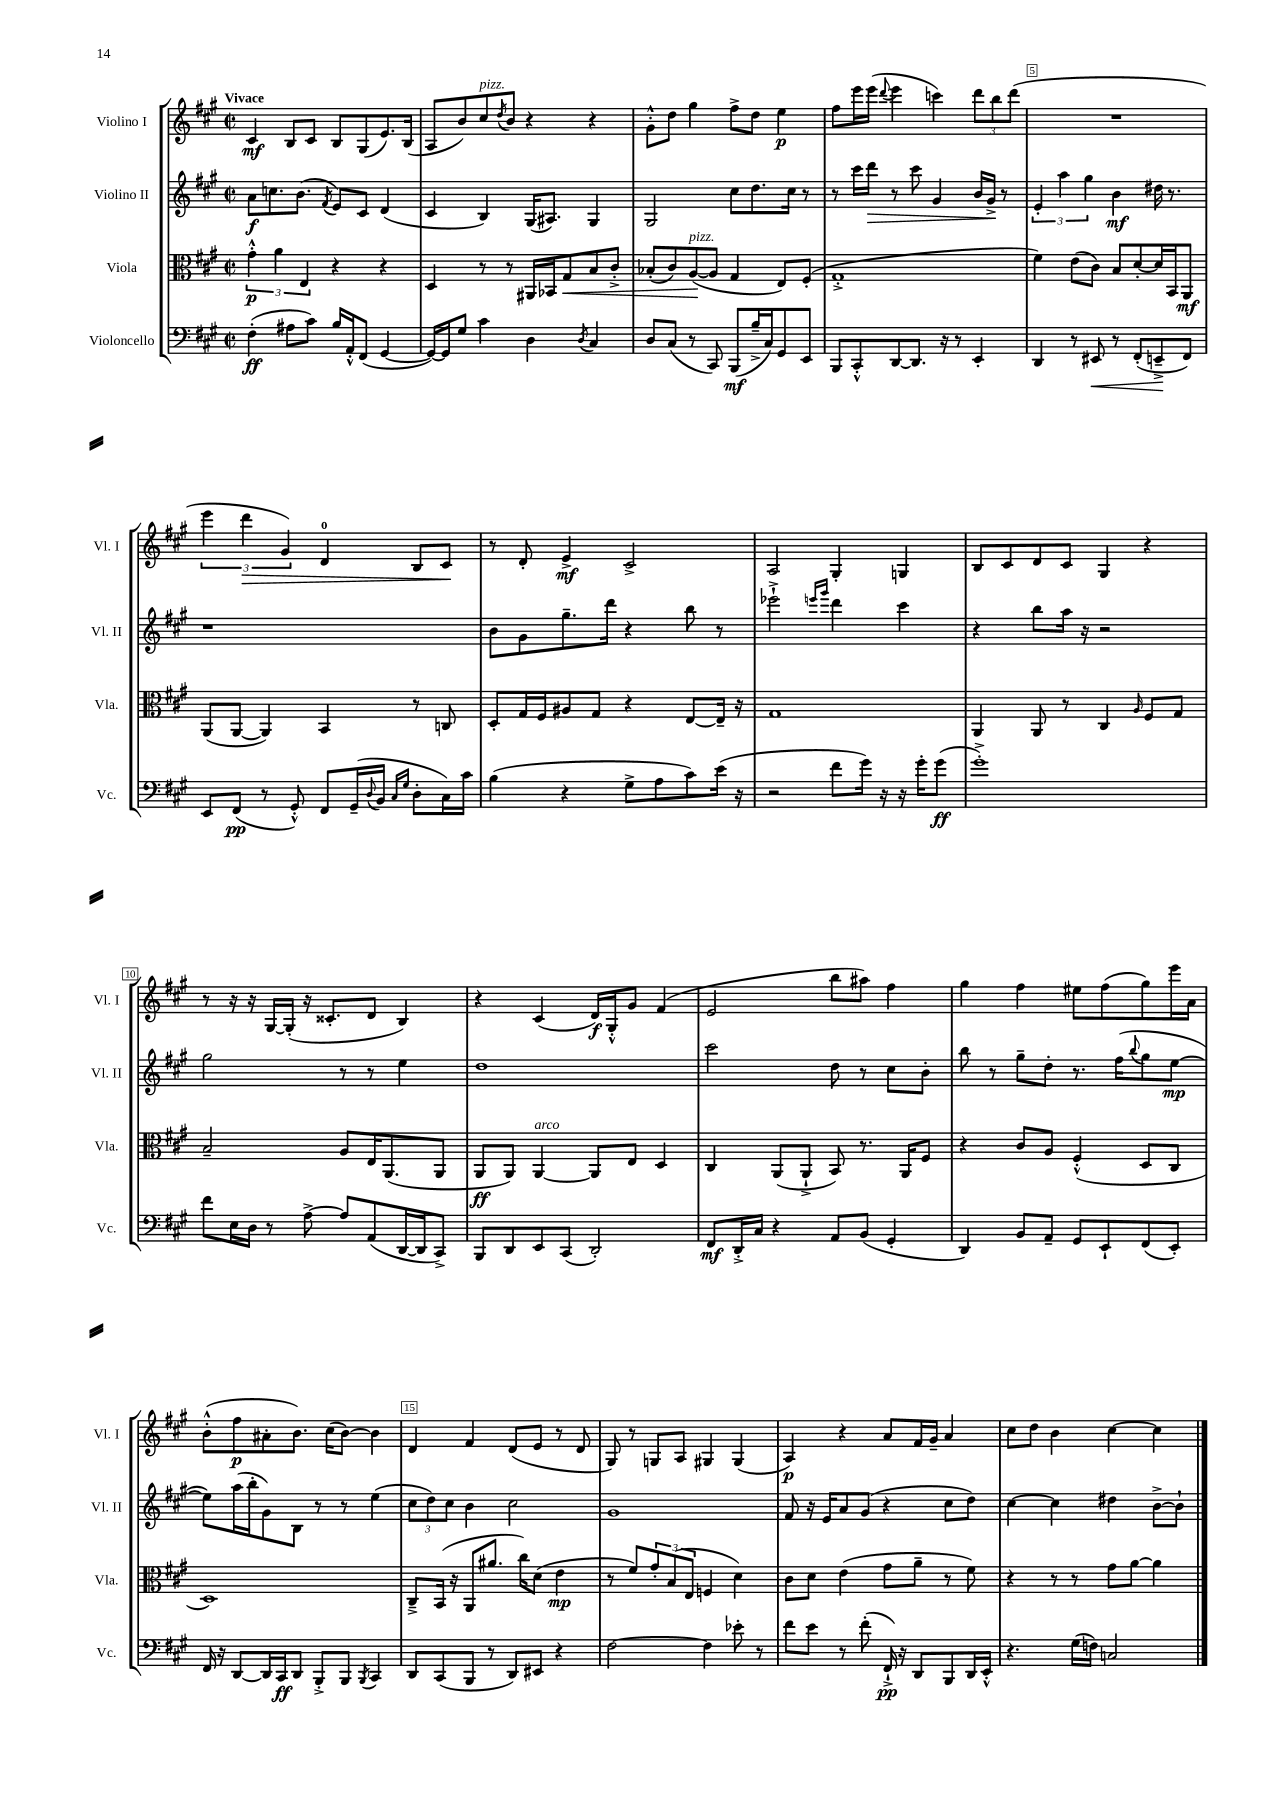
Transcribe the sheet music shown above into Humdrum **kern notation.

**kern	**dynam	**kern	**dynam	**kern	**dynam	**kern	**dynam
*part4	*part4	*part3	*part3	*part2	*part2	*part1	*part1
*staff4	*staff4	*staff3	*staff3	*staff2	*staff2	*staff1	*staff1
*I"Violoncello	*	*I"Viola	*	*I"Violino II	*	*I"Violino I	*
*I'Vc.	*	*I'Vla.	*	*I'Vl. II	*	*I'Vl. I	*
*clefF4	*	*clefC3	*	*clefG2	*	*clefG2	*
*k[f#c#g#]	*	*k[f#c#g#]	*	*k[f#c#g#]	*	*k[f#c#g#]	*
*M2/2	*	*M2/2	*	*M2/2	*	*M2/2	*
*met(c|)	*	*met(c|)	*	*met(c|)	*	*met(c|)	*
=1	=1	=1	=1	=1	=1	=1	=1
!	!	!	!	!	!	!LO:TX:a:B:t=Vivace	!
(4F#'\	ff	6g#'^^\	p	8a\L	f	4c#/	mf
.	.	.	.	8.ccn\	.	.	.
.	.	6a\	.	.	.	.	.
8A#X\L	.	.	.	.	.	8B/L	.
.	.	.	.	(8.b\J	.	.	.
.	.	6E/	.	.	.	.	.
8c#\J)	.	.	.	.	.	8c#/J	.
.	.	.	.	8qf#/	.	.	.
16B/LL	.	4r	.	8e/L)	.	8B/L	.
16AA'^^/J	.	.	.	.	.	.	.
(8FF#/J	.	.	.	8c#/J	.	(8G#/	.
[4GG#/	.	4r	.	(4d/	.	8.e/)	.
.	.	.	.	.	.	(16B/Jk	.
=2	=2	=2	=2	=2	=2	=2	=2
16GG#/LL_)	.	4D/	.	4c#/	.	8A/L	.
16GG#/J]	.	.	.	.	.	.	.
8G#/J	.	.	.	.	.	8b/)	.
!	!	!	!	!	!	!LO:TX:a:i:t=pizz.	!
4c#\	.	8r	.	4B/)	.	8cc#/	.
.	.	.	.	.	.	8qdd/	.
.	.	8r	.	.	.	8b/J	.
4D\	.	16AA#X/LL	.	(16G#/KL	.	4r	.
.	.	16BB-X/J	.	8.A#X/J)	.	.	.
!	!	!	!LO:HP:b	!	!	!	!
.	.	8G#/	<	.	.	.	.
8qD/	.	.	.	.	.	.	.
4C#/	.	8B/	.	4G#/	.	4r	.
.	.	8c#'^/J	.	.	.	.	.
=3	=3	=3	=3	=3	=3	=3	=3
8D/L	.	(8B-X'/L	.	2G#/	.	8g#'^^\L	.
(8C#/J	.	8c#/)	.	.	.	8dd\J	.
!	!	!LO:TX:a:i:t=pizz.	!	!	!	!	!
8r	.	([8A/	.	.	.	4gg#\	.
8CC#/)	.	8A/J]	[	.	.	.	.
(8BBB/L	mf	4G#/	.	8cc#\L	.	8ff#^\L	.
16B~^/L	.	.	.	8.dd\	.	8dd\J	.
16C#/J)	.	.	.	.	.	.	.
8GG#/	.	8E/L)	.	.	.	4ee\	p
.	.	.	.	16cc#\Jk	.	.	.
8EE/J	.	(8F#'/J	.	8r	.	.	.
=4	=4	=4	=4	=4	=4	=4	=4
8BBB/L	.	1G#'^	.	8r	.	8ff#\L	.
8CC#'^^/	.	.	.	16ccc#\LL	.	16eee\L	.
!	!	!	!	!	!LO:HP:b	!	!
.	.	.	.	16ddd\JJ	>	(16eee\JJ	.
.	.	.	.	.	.	8qqddd/	.
[8DD/	.	.	.	8r	.	4eee\	.
8.DD/J]	.	.	.	8ccc#\	.	.	.
.	.	.	.	4g#/	.	4cccn\)	.
16r	.	.	.	.	.	.	.
8r	.	.	.	.	.	.	.
4EE'/	.	.	.	16b/LL	.	12ddd\L	.
.	.	.	.	16g#^/JJ	.	.	.
.	.	.	.	.	.	12bb\	.
.	.	.	.	8r	]	.	.
.	.	.	.	.	.	(12ddd\J	.
=5	=5	=5	=5	=5	=5	=5	=5
4DD/	.	4f#\)	.	6e'/	.	1r	.
.	.	.	.	6aa\	.	.	.
8r	.	(8e\L	.	.	.	.	.
.	.	.	.	6gg#\	.	.	.
!	!LO:HP:b	!	!	!	!	!	!
8EE#X/	<	8c#\J)	.	.	.	.	.
8r	.	8B/L	.	4b\	mf	.	.
(8FF#'/L	.	[8d'/	.	.	.	.	.
8EEn~^/	.	16d/L]	.	16dd#X\	.	.	.
.	.	16BB/J	.	8.r	.	.	.
8FF#/J)	[	8AA/J	mf	.	.	.	.
!!LO:LB:g=z
=6	=6	=6	=6	=6	=6	=6	=6
8EE/L	.	(8AA/L	.	1r	.	6eee\	.
(8FF#/J	pp	[8AA/J	.	.	.	.	.
!	!	!	!	!	!	!	!LO:HP:b
.	.	.	.	.	.	6ddd\	>
8r	.	4AA/])	.	.	.	.	.
.	.	.	.	.	.	6g#/)	.
8GG#'^^/)	.	.	.	.	.	.	.
8FF#/L	.	4BB/	.	.	.	4d/	.
(16GG#~/L	.	.	.	.	.	.	.
8qqD/	.	.	.	.	.	.	.
16BB/JJ	.	.	.	.	.	.	.
16qqC#/LL	.	.	.	.	.	.	.
16qqG#/JJ	.	.	.	.	.	.	.
8D'\L	.	8r	.	.	.	8B/L	.
16C#\L)	.	8Cn/	.	.	.	8c#/J	.
16c#\JJ	.	.	.	.	.	.	.
.	.	.	.	.	.	.	]
=7	=7	=7	=7	=7	=7	=7	=7
(4B\	.	8D'/L	.	8b\L	.	8r	.
.	.	16G#/L	.	8g#\	.	8d'/	.
.	.	16F#/J	.	.	.	.	.
4r	.	8A#X/	.	8.gg#~\	.	4e^/	mf
.	.	8G#/J	.	.	.	.	.
.	.	.	.	16ddd\Jk	.	.	.
8G#^\L	.	4r	.	4r	.	2c#^/	.
8A\	.	.	.	.	.	.	.
8c#\)	.	[8E/L	.	8bb\	.	.	.
(16e\Jk	.	16E~/Jk]	.	8r	.	.	.
16r	.	16r	.	.	.	.	.
=8	=8	=8	=8	=8	=8	=8	=8
2r	.	1G#	.	2eee-X`^\	.	2A/	.
.	.	.	.	16qqeeen/LL	.	.	.
.	.	.	.	16qqggg#/JJ	.	.	.
8f#\L	.	.	.	4ddd\	.	4G#'/	.
16g#\Jk)	.	.	.	.	.	.	.
16r	.	.	.	.	.	.	.
16r	.	.	.	4ccc#\	.	4Gn/	.
16g#'\KL	.	.	.	.	.	.	.
(8g#\J	ff	.	.	.	.	.	.
=9	=9	=9	=9	=9	=9	=9	=9
1g#'^)	.	4AA/	.	4r	.	8B/L	.
.	.	.	.	.	.	8c#/	.
.	.	8AA/	.	8bb\L	.	8d/	.
.	.	8r	.	16aa\Jk	.	8c#/J	.
.	.	.	.	16r	.	.	.
.	.	4C#/	.	2r	.	4G#/	.
.	.	16qqA/	.	.	.	.	.
.	.	8F#/L	.	.	.	4r	.
.	.	8G#/J	.	.	.	.	.
!!LO:LB:g=z
=10	=10	=10	=10	=10	=10	=10	=10
8f#\L	.	2B~/	.	2gg#\	.	8r	.
16E\L	.	.	.	.	.	16r	.
16D\JJ	.	.	.	.	.	16r	.
8r	.	.	.	.	.	[16G#/LL	.
.	.	.	.	.	.	(16G#'/JJ]	.
[8A^\	.	.	.	.	.	16r	.
.	.	.	.	.	.	8.c##X'/L	.
8A/L]	.	8A/L	.	8r	.	.	.
(8AA/	.	16E/K	.	8r	.	8d/J	.
.	.	(8.AA/	.	.	.	.	.
[16DD/L	.	.	.	4ee\	.	4B/)	.
16DD/J]	.	.	.	.	.	.	.
8CC#^/J)	.	8AA/J	.	.	.	.	.
=11	=11	=11	=11	=11	=11	=11	=11
8BBB/L	.	8AA/L	ff	1dd	.	4r	.
8DD/	.	8AA/J)	.	.	.	.	.
!	!	!LO:TX:a:i:t=arco	!	!	!	!	!
8EE/	.	[4AA/	.	.	.	(4c#/	.
(8CC#/J	.	.	.	.	.	.	.
2DD'/)	.	8AA/L]	.	.	.	16d/LL)	f
.	.	.	.	.	.	16G#'^^/J	.
.	.	8E/J	.	.	.	8g#/J	.
.	.	4D/	.	.	.	(4f#/	.
=12	=12	=12	=12	=12	=12	=12	=12
8FF#/L	mf	4C#/	.	2ccc#\	.	2e/	.
16DD'^/L	.	.	.	.	.	.	.
16C#/JJ	.	.	.	.	.	.	.
4r	.	(8AA/L	.	.	.	.	.
.	.	8AA`^/J	.	.	.	.	.
8AA/L	.	8BB/)	.	8dd\	.	8bb\L	.
(8BB/J	.	8.r	.	8r	.	8aa#X\J)	.
4GG#'/	.	.	.	8cc#\L	.	4ff#\	.
.	.	16AA/KL	.	.	.	.	.
.	.	8F#/J	.	8b'\J	.	.	.
=13	=13	=13	=13	=13	=13	=13	=13
4DD/)	.	4r	.	8bb\	.	4gg#\	.
.	.	.	.	8r	.	.	.
8BB/L	.	8c#/L	.	8gg#~\L	.	4ff#\	.
8AA~/J	.	8A/J	.	8dd'\J	.	.	.
8GG#/L	.	(4F#'^^/	.	8.r	.	8ee#X\L	.
8EE`/	.	.	.	.	.	(8ff#\	.
.	.	.	.	(16ff#\KL	.	.	.
.	.	.	.	8qqbb/	.	.	.
(8FF#/	.	8D/L	.	8gg#\	.	8gg#\)	.
8EE'/J)	.	8C#/J	.	[8ee\J	mp	16eee\L	.
.	.	.	.	.	.	16a\JJ	.
!!LO:LB:g=z
=14	=14	=14	=14	=14	=14	=14	=14
16FF#/	.	1D)	.	8ee\L])	.	(8b'^^\L	.
16r	.	.	.	.	.	.	.
[8DD/L	.	.	.	(16aa\L	.	8ff#\	p
.	.	.	.	16bb'\J	.	.	.
16DD/L]	.	.	.	8g#\)	.	8a#X'\	.
16CC#/J	ff	.	.	.	.	.	.
8DD/J	.	.	.	8B\J	.	8.b\J)	.
8BBB'^/L	.	.	.	8r	.	.	.
.	.	.	.	.	.	(16cc#\KL	.
8BBB/J	.	.	.	8r	.	[8b\J)	.
8qBBB/	.	.	.	.	.	.	.
4CC#/	.	.	.	(4ee\	.	4b\]	.
=15	=15	=15	=15	=15	=15	=15	=15
8DD/L	.	8C#~^/L	.	12cc#\L	.	4d/	.
.	.	.	.	12dd\)	.	.	.
(8CC#/	.	(16BB/Jk	.	.	.	.	.
.	.	.	.	12cc#\J	.	.	.
.	.	16r	.	.	.	.	.
8BBB/J	.	8AA/L	.	4b\	.	4f#/	.
8r	.	8.a#X/J	.	.	.	.	.
8DD/L)	.	.	.	2cc#\	.	(8d/L	.
.	.	16cc#\KL)	.	.	.	.	.
8EE#X/J	.	(8d\J	.	.	.	8e/J	.
4r	.	4e\	mp	.	.	8r	.
.	.	.	.	.	.	8d/	.
=16	=16	=16	=16	=16	=16	=16	=16
[2F#\	.	8r	.	1g#	.	8G#/)	.
.	.	8f#/L)	.	.	.	8r	.
.	.	12g#'/	.	.	.	8Gn/L	.
.	.	(12B/	.	.	.	.	.
.	.	.	.	.	.	8A/J	.
.	.	12E/J	.	.	.	.	.
4F#\]	.	4Fn/	.	.	.	4G#X/	.
8e-X'\	.	4d\)	.	.	.	(4G#/	.
8r	.	.	.	.	.	.	.
=17	=17	=17	=17	=17	=17	=17	=17
8f#\L	.	8c#\L	.	8f#/	.	4A/)	p
8e\J	.	8d\J	.	16r	.	.	.
.	.	.	.	16e/KL	.	.	.
8r	.	(4e\	.	8a/	.	4r	.
(8f#'\	.	.	.	(8g#/J	.	.	.
16FF#`^/)	pp	8g#\L	.	4r	.	8a/L	.
16r	.	.	.	.	.	.	.
8DD/L	.	8a~\J	.	.	.	16f#/L	.
.	.	.	.	.	.	16g#~/JJ	.
8BBB/	.	8r	.	8cc#\L	.	4a/	.
16DD/L	.	8f#\)	.	8dd\J)	.	.	.
16EE'^^/JJ	.	.	.	.	.	.	.
=18	=18	=18	=18	=18	=18	=18	=18
4.r	.	4r	.	[4cc#\	.	8cc#\L	.
.	.	.	.	.	.	8dd\J	.
.	.	8r	.	4cc#\]	.	4b\	.
(16G#\LL	.	8r	.	.	.	.	.
16Fn\JJ)	.	.	.	.	.	.	.
2Cn/	.	8g#\L	.	4dd#X\	.	[4cc#\	.
.	.	[8a\J	.	.	.	.	.
.	.	4a\]	.	[8b^\L	.	4cc#\]	.
.	.	.	.	8b`\J]	.	.	.
==	==	==	==	==	==	==	==
*-	*-	*-	*-	*-	*-	*-	*-
